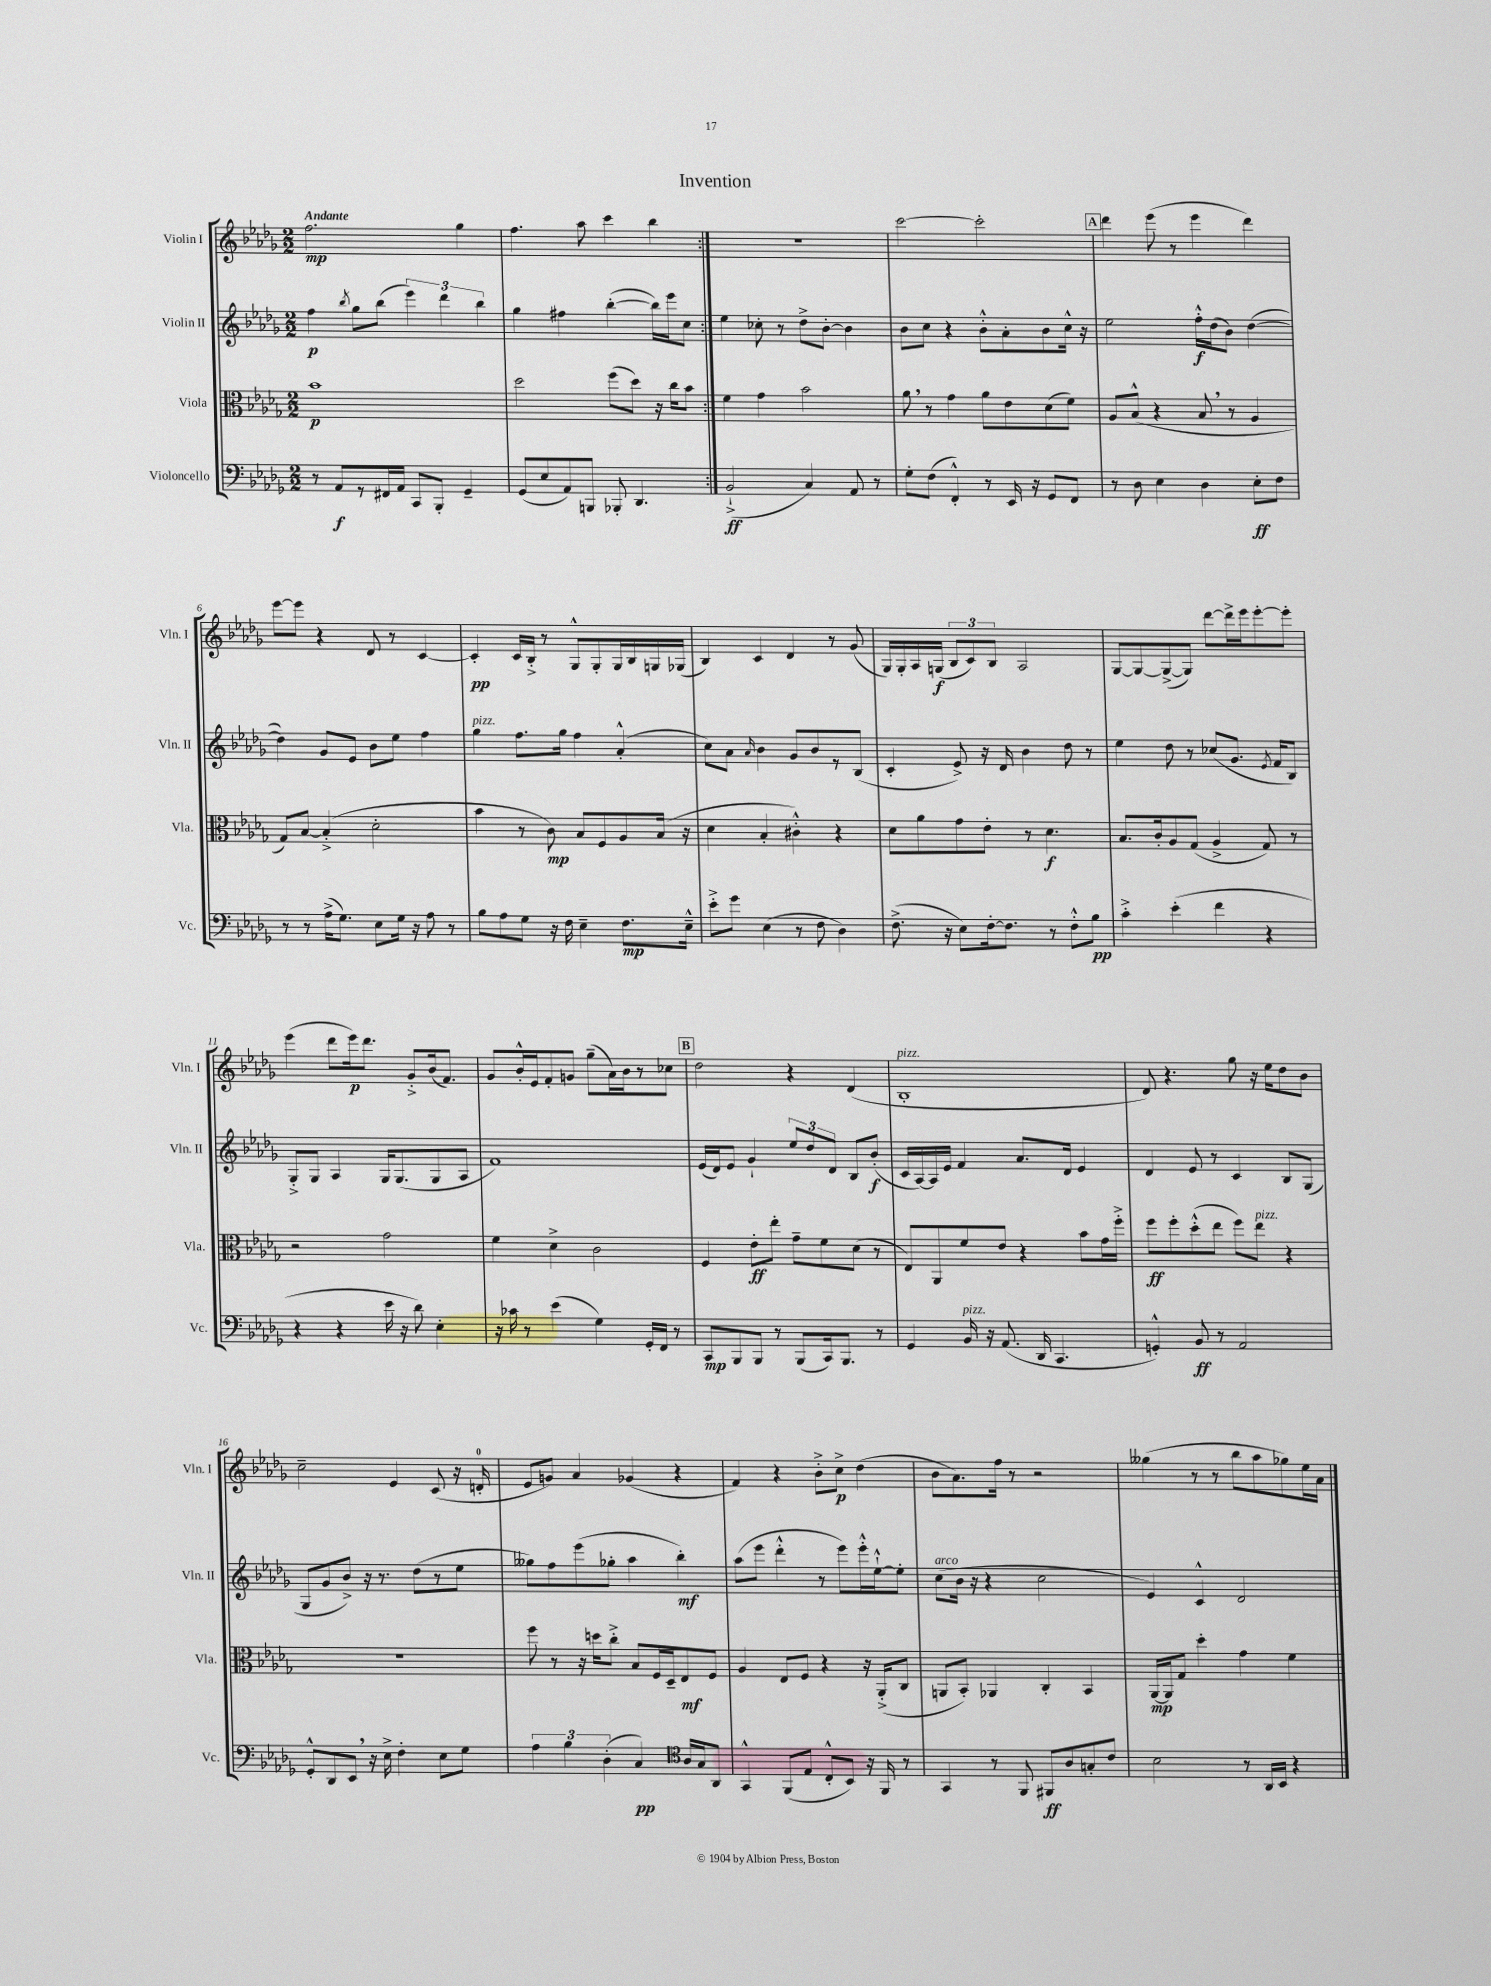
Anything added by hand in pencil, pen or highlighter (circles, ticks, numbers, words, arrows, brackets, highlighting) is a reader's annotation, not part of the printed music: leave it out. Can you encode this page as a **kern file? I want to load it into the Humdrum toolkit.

**kern	**kern	**kern	**kern
*staff4	*staff3	*staff2	*staff1
*clefF4	*clefC3	*clefG2	*clefG2
*k[b-e-a-d-g-]	*k[b-e-a-d-g-]	*k[b-e-a-d-g-]	*k[b-e-a-d-g-]
*M2/2	*M2/2	*M2/2	*M2/2
8r	1b-	4ff	2.ff
8AA-	.	.	.
.	.	8qbb-	.
8r	.	8gg-	.
16FF#	.	(8bb-	.
16AA-	.	.	.
8CC	.	6eee-)	.
8BBB-'	.	.	.
.	.	6ddd-	.
4GG-~	.	.	4gg-
.	.	6bb-	.
=	=	=	=
(8GG-	2dd-	4gg-	4.ff
8E-	.	.	.
8AA-)	.	4ff#	.
8BBB	.	.	8aa-
8BBB-'	(8ff	([4bb-'	4ccc
4.DD-	8dd-)	.	.
.	16r	16bb-])	4bb-
.	16cc	16eee-	.
.	8b-	8cc	.
=:|!	=:|!	=:|!	=:|!
(2BB-`^	4f	4ee-	1r
.	4g-	8cc-'	.
.	.	8r	.
4C)	2b-	8dd-^	.
.	.	[8b-'	.
8AA-	.	4b-]	.
8r	.	.	.
=	=	=	=
8G-'	8a-	8b-	[2ccc
(8F	8r	8cc	.
4FF'^^)	4g-	4r	.
8r	8a-	8b-'^^	2ccc']
16EE-	8e-	8a-'	.
16r	.	.	.
8GG-	(8d-	8b-	.
8FF	8f)	16cc^^	.
.	.	16r	.
=	=	=	=
8r	8A-	2ee-	4ddd-
8D-	(8B-^^	.	.
4E-	4r	.	(8eee-
.	.	.	8r
4D-	8B-	16ff'^^	4eee-
.	.	(16dd-	.
.	8r	8b-)	.
8E-'	4A-	([4dd-	4ddd-)
8F	.	.	.
=	=	=	=
8r	8G-)	4dd-])	[8eee-
8r	[8B-	.	8eee-]
(16A-^	(4B-'^]	8g-	4r
8.G-)	.	.	.
.	.	8e-	.
8E-	2d-'	8b-	8d-
16G-	.	8ee-	8r
16r	.	.	.
8A-	.	4ff	[4c
8r	.	.	.
=	=	=	=
8B-	4b-	4gg-	4c']
8A-	.	.	.
8G-	8r	8.ff	16c
.	.	.	16B-'^
16r	8c)	.	8r
16F	.	16gg-	.
4E-~	8B-	4ff	8G-^^
.	8F	.	8G-'
8.F	8A-	(4a-'^^	16G-
.	.	.	16B-
.	(16B-	.	16G
16E-~^^	16r	.	(16G-
=	=	=	=
8e-'^	4d-	8cc)	4B-)
8g-	.	8a-	.
.	.	16qqa-	.
(4E-	4B-'	4b-	4c
8r	4c#'^^)	8g-	4d-
8F	.	8b-	.
4D-)	4r	8r	8r
.	.	(8B-	(8g-
=	=	=	=
(8.F^	8d-	4c'	16G-)
.	.	.	16G-'
.	8a-	.	16A-
16r	.	.	(16G
8E-)	8g-	8e-^)	12B-
.	.	.	12c)
[16F'	8e-'	16r	.
.	.	.	12B-
8.F]	.	16d-	.
.	8r	4b-	2A-
8r	4.d-	.	.
8F'^^	.	8dd-	.
8B-	.	8r	.
=	=	=	=
4c'^	8.B-	4ee-	[8G-
.	.	.	8G-_
.	16c'	.	.
(4e-'	8A-	8dd-	(8G-^_
.	(8G-	8r	8G-])
4f	4A-^	(8cc-	[8ddd-
.	.	8.g-	16ddd-^]
.	.	.	16eee-
4r	8G-)	.	[8eee-'
.	.	8qe-	.
.	.	16f	.
.	8r	8B-)	8eee-']
=	=	=	=
4r	2r	8G-'^	(4eee-
.	.	8G-	.
4r	.	4A-	8ddd-
.	.	.	16eee-)
.	.	.	8.ddd-
16e-	2g-	16G-	.
16r	.	(8.G-	.
8d-)	.	.	8g-'^
4E-'	.	8G-	(16b-
.	.	.	8.f)
.	.	8A-	.
=	=	=	=
16r	4f	1f)	8g-
16c-	.	.	.
8r	.	.	16b-'^^
.	.	.	16e-
(4e-	4d-^	.	8f'
.	.	.	8g
4G-)	2c	.	(8gg-~
.	.	.	16a-)
.	.	.	16b-
16GG-'	.	.	8r
16FF	.	.	.
8r	.	.	8cc-
=	=	=	=
8CC	4F	(16e-	2dd-
.	.	16d-)	.
8BBB-	.	8e-	.
8BBB-	8e-'	4g-`	.
8r	8ee-'	.	.
(8BBB-	8g-~	12ee-	4r
.	.	12dd-	.
16CC)	8f	.	.
.	.	12d-	.
8.BBB-	.	.	.
.	(8d-	8B-	(4d-
8r	8r	(8b-'	.
=	=	=	=
4GG-	8E-)	16c	1B-'
.	.	[16A-)	.
.	8AA-	16A-]	.
.	.	16e-	.
16BB-	8f	4f	.
16r	.	.	.
(8.AA-	8e-	.	.
.	4r	8.a-	.
16DD-	.	.	.
4.CC	.	.	.
.	.	16d-	.
.	8b-	4e-	.
.	16g-	.	.
.	16ff'^	.	.
=	=	=	=
4GG'^^)	8ff	4d-	8d-)
.	8ff'	.	4.r
8BB-	(8dd-'^^	8e-	.
8r	8ee-	8r	.
2AA-	8ff)	4c	8gg-
.	8ee-	.	16r
.	.	.	16ee-
.	4r	8B-	8dd-
.	.	(8G-	8b-
=	=	=	=
8GG-'^^	1r	8G-	2cc~
8DD-	.	8g-	.
8EE-	.	8b-^)	.
16r	.	16r	.
16E-^	.	8.r	.
4F'	.	.	4e-
.	.	(8dd-	.
8E-	.	8r	(8c
8G-	.	8ee-	16r
.	.	.	16d'
=	=	=	=
6A-	8ff	8gg--)	8e-
.	8r	8ff	8g)
6B-	.	.	.
.	16r	(8eee-	4a-
.	16dd	.	.
(6D-'	.	.	.
.	8cc'^	8gg-'	.
4C)	8B-	4aa-	(4g-
.	16F	.	.
.	16D-~	.	.
*clefC4	*	*	*
16A-	8E-	4bb-')	4r
16G-	.	.	.
8AA-	8F	.	.
=	=	=	=
4GG-^^	4A-	(8aa-	4f)
.	.	8eee-	.
(8FF	8E-	4ddd-'^^	4r
8E-	8F	.	.
8C'^^	4r	8r	8b-'^
8BB-)	.	8eee-)	8cc^
16r	16r	16eee-'^^	(4dd-
16FF	(16AA-'^	[16ee-`^^	.
8r	8C	8ee-']	.
=	=	=	=
4GG-	8AA	(8cc	8b-
.	8BB-')	16b-	8.a-)
.	.	16r	.
8r	4AA-	4r	.
.	.	.	16ff
8FF	.	.	8r
8FF#	4C'	2cc	2r
8A-	.	.	.
8G'	4BB-	.	.
8c	.	.	.
=	=	=	=
2B-	[16AA-	4e-)	(4gg--
.	16AA-]	.	.
.	8G-	.	.
.	4dd-'	4c^^	8r
.	.	.	8r
8r	4g-	2d-	8bb-
16AA-	.	.	8aa-
16BB-	.	.	.
4r	4f	.	8gg-)
.	.	.	16ee-
.	.	.	16a-
==	==	==	==
*-	*-	*-	*-
